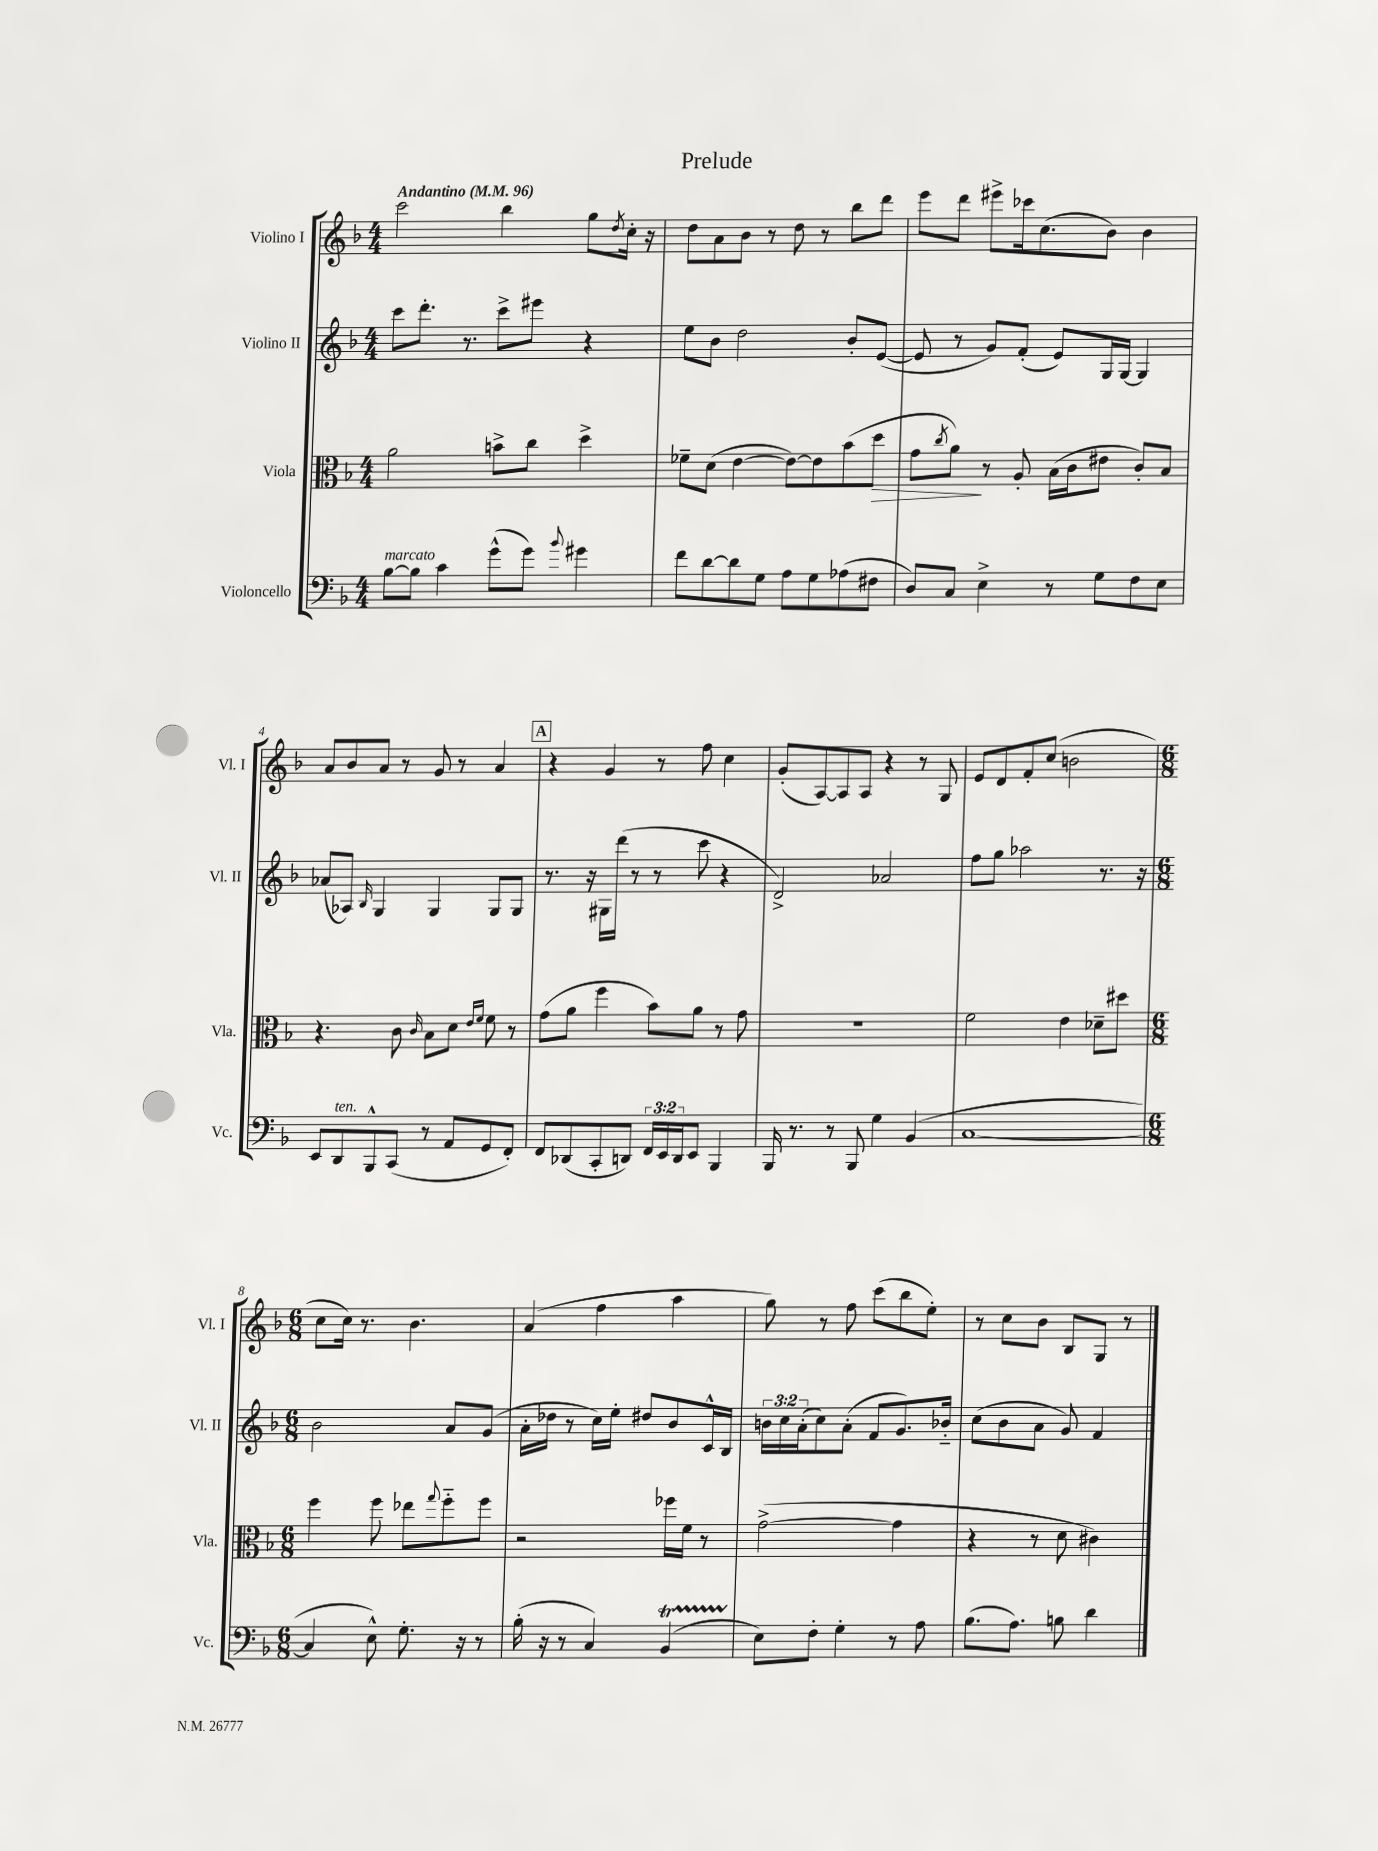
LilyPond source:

\header { title = "Prelude" }
<<
\new StaffGroup <<
\new Staff = "s0" \with { instrumentName = "Violino I" shortInstrumentName = "Vl. I" } {
    \clef treble \key f \major \numericTimeSignature \time 4/4 \tempo "Andantino" 4 = 96
    c'''2 bes''4 g''8 \acciaccatura { d''8 } c''16-. r16 |
    d''8 a'8 bes'8 r8 d''8 r8 bes''8 d'''8 |
    e'''8 d'''8 eis'''8-> ces'''16 c''8.( bes'8) bes'4 |
    a'8 bes'8 a'8 r8 g'8 r8 a'4 |
    \mark \markup { \box "A" } r4 g'4 r8 f''8 c''4 |
    g'8-.( a8~) a8 a8 r4 r8 g8 |
    e'8 d'8 f'8-. c''8( b'2 |
    \numericTimeSignature \time 6/8 c''8 c''16) r8. bes'4. |
    a'4( f''4 a''4 |
    g''8) r8 f''8 c'''8( bes''8 e''8-.) |
    r8 c''8 bes'8 bes8 g8 r8 \bar "|." |
}
\new Staff = "s1" \with { instrumentName = "Violino II" shortInstrumentName = "Vl. II" } {
    \clef treble \key f \major \numericTimeSignature \time 4/4 \override Staff.TupletNumber.text = #tuplet-number::calc-fraction-text
    c'''8 d'''8.-. r8. c'''8-> eis'''8 r4 |
    e''8 bes'8 d''2 bes'8-. e'8~( |
    e'8 r8 g'8) f'8-.( e'8) g16 g16~ g4 |
    aes'8( aes8) \grace { bes16 } g4 g4 g8 g8 |
    \mark \markup { \box "A" } r8. r16 gis16 d'''16( r8 r8 c'''8 r4 |
    d'2->) aes'2 |
    f''8 g''8 aes''2 r8. r16 |
    \numericTimeSignature \time 6/8 bes'2 a'8 g'8( |
    a'16-. des''16 r8 c''16) e''16-. dis''8 bes'8 c'16-^ bes16 |
    \tuplet 3/2 { b'16 c''16 a'16-.( } c''8) a'8-.( f'8 g'8.) bes'16-_ |
    c''8( bes'8 a'8 g'8) f'4 \bar "|." |
}
\new Staff = "s2" \with { instrumentName = "Viola" shortInstrumentName = "Vla." } {
    \clef alto \key f \major \numericTimeSignature \time 4/4
    a'2 b'8-> c''8 d''4-> |
    fes'8-- d'8( e'4~ e'8~) e'8 bes'8( d''8\> |
    g'8 \acciaccatura { c''8 } a'8\!) r8 a8-. bes16( c'16 eis'8 c'8-.) bes8 |
    r4. c'8 \grace { c'16 } bes8 d'8 \grace { e'16 f'16 } f'8 r8 |
    \mark \markup { \box "A" } g'8( a'8 f''4 bes'8) a'8 r8 g'8 |
    R1 |
    f'2 e'4 des'8-- dis''8 |
    \numericTimeSignature \time 6/8 f''4 f''8 ees''8 \appoggiatura { g''8 } f''8-_ f''8 |
    r2 fes''16 f'16 r8 |
    g'2~->( g'4 |
    r4 r8 d'8 cis'4) \bar "|." |
}
\new Staff = "s3" \with { instrumentName = "Violoncello" shortInstrumentName = "Vc." } {
    \clef bass \key f \major \numericTimeSignature \time 4/4 \override Staff.TupletNumber.text = #tuplet-number::calc-fraction-text
    bes8~^\markup { \italic "marcato" } bes8 c'4 g'8-^( g'8) \appoggiatura { bes'8 } gis'4 |
    f'8 d'8~ d'8 g8 a8 g8 aes8( fis8 |
    d8) c8 e4-> r8 g8 f8 e8 |
    e,8 d,8^\markup { \italic "ten." } bes,,8-^ c,8( r8 a,8 g,8 f,8-.) |
    \mark \markup { \box "A" } f,8 des,8( c,8-. d,8) \tuplet 3/2 { f,16 e,16 d,16 } e,8 bes,,4 |
    bes,,16 r8. r8 bes,,8 g4 bes,4( |
    c1~ |
    \numericTimeSignature \time 6/8 c4 e8-^) g8.-. r16 r8 |
    bes16-.( r16 r8 c4) bes,4\startTrillSpan( |
    e8\stopTrillSpan) f8-. g4-. r8 a8 |
    bes8.( a8.) b8 d'4 \bar "|." |
}
>>
>>
